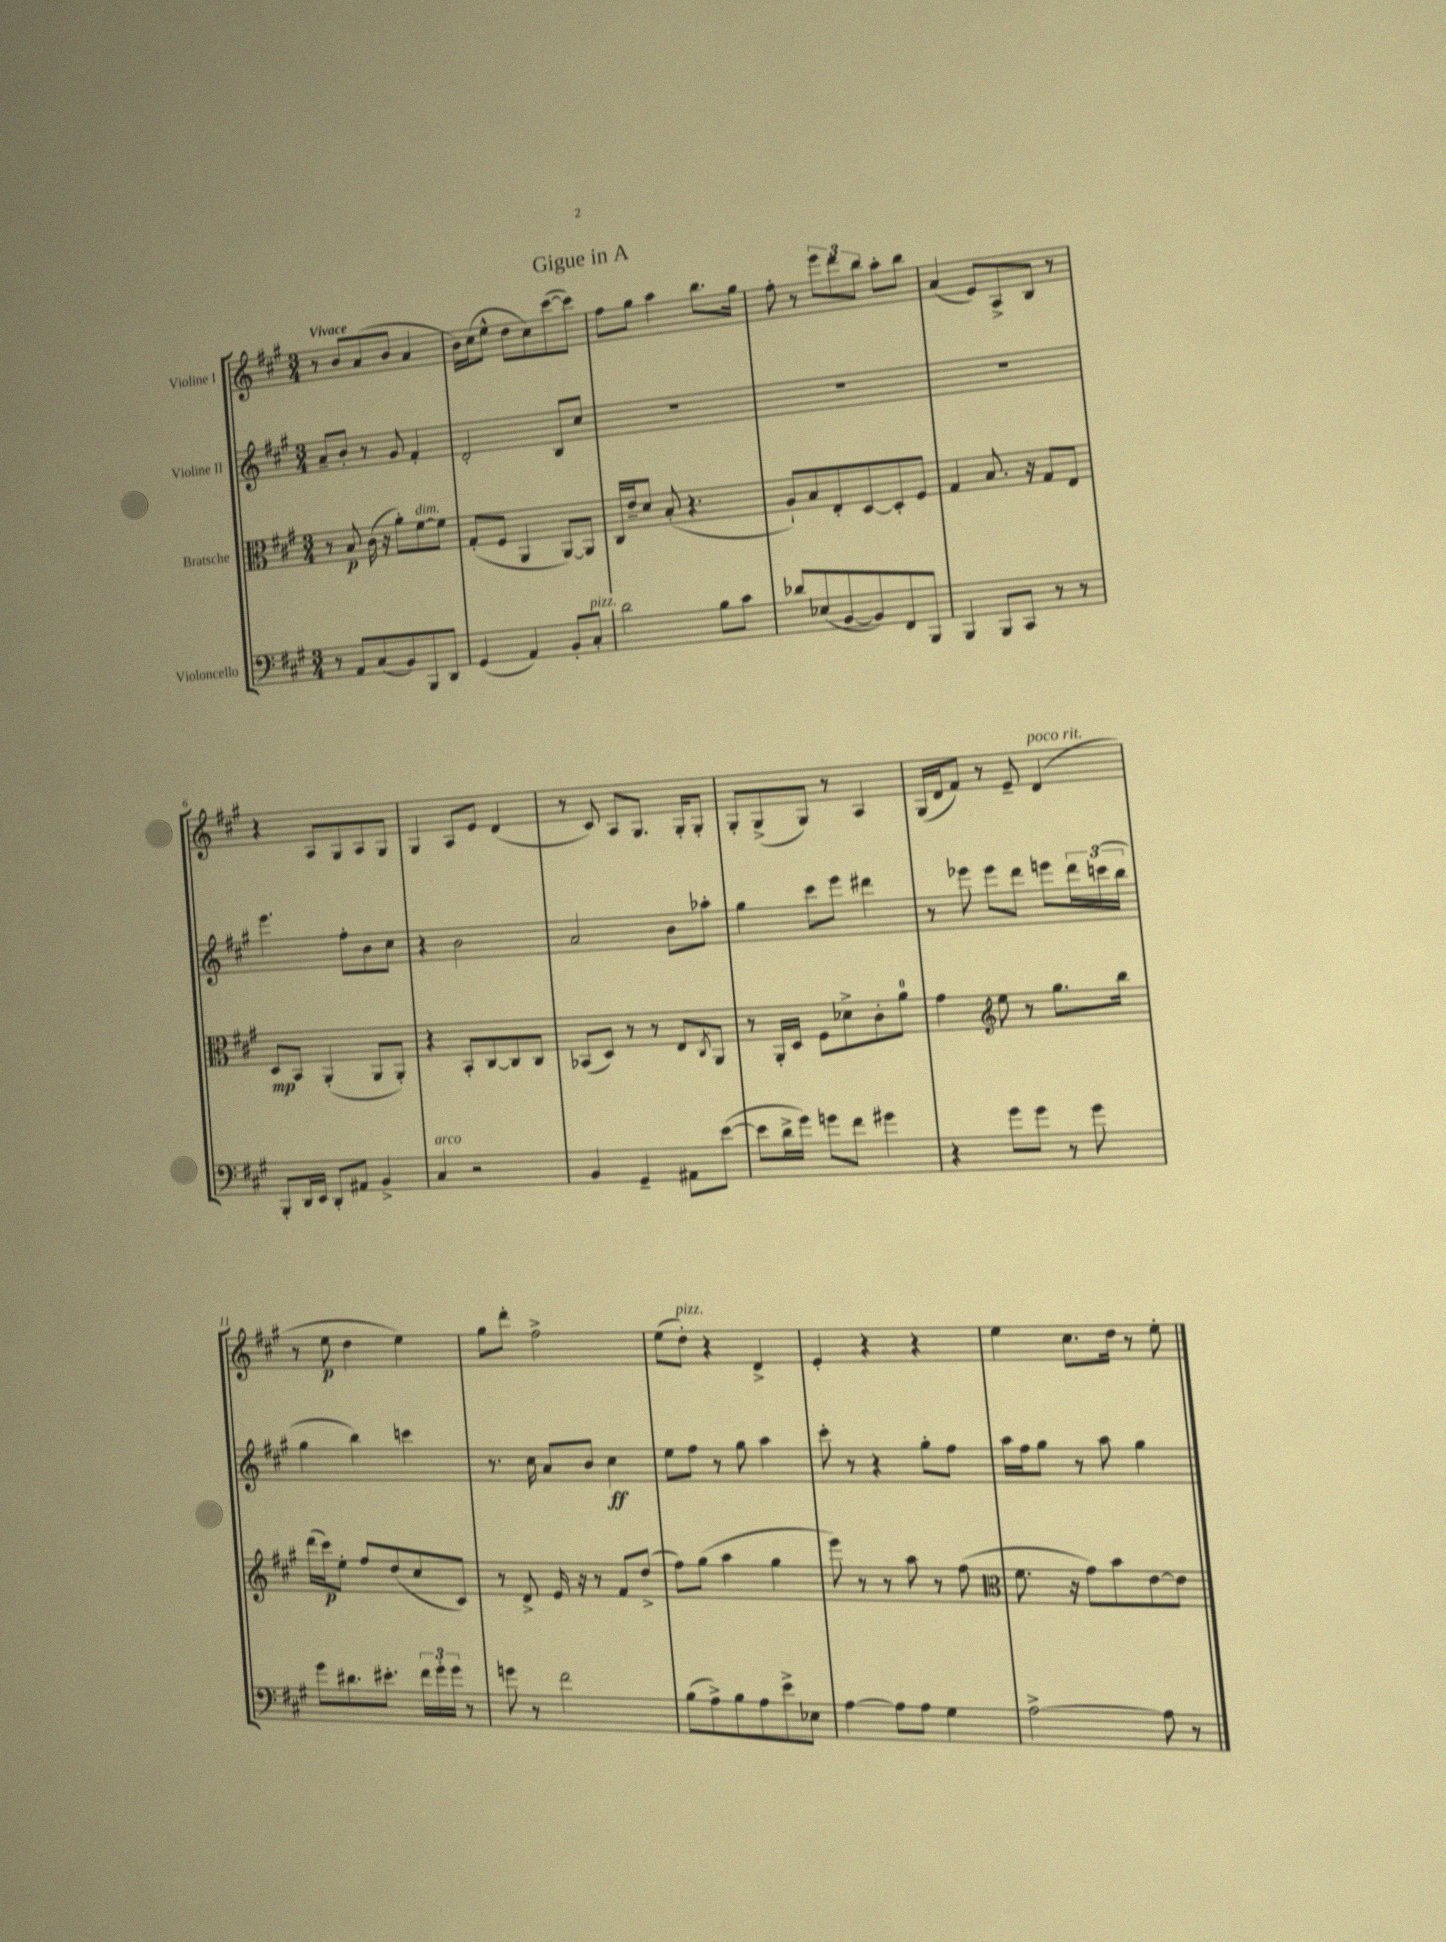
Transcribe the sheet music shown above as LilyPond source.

\header { title = "Gigue in A" }
<<
\new StaffGroup <<
\new Staff = "s0" \with { instrumentName = "Violine I" } {
    \clef treble \key a \major \numericTimeSignature \time 3/4 \tempo "Vivace"
    r8 b'8 a'8( b'8 a'4 |
    b'16) cis''16( e''8-^ d''8 cis''8) cis'''8~( cis'''8) |
    fis''8 gis''8 a''4 b''8. gis''16 |
    fis''8-. r8 \tuplet 3/2 { e'''8 d'''8 b''8 } a''8-. b''8 |
    a'4( e'8) a8-> b8 r8 |
    r4 a8 gis8 a8 gis8 |
    gis4 a8 e'8 d'4( |
    r8 cis'8) a8 gis8. gis16-. gis8-. |
    gis8-. gis8->( gis8) r8 a4 |
    gis16( d'16 fis'8) r8 e'8-- d'4^\markup { \italic "poco rit." }( |
    r8 e''8\p d''4 e''4) |
    gis''8 d'''8-. fis''2-> |
    e''8( d''8-.^\markup { \italic "pizz." }) r4 d'4-> |
    e'4-. r4 r4 |
    e''4 cis''8. d''16 r8 e''8-. \bar "|." |
}
\new Staff = "s1" \with { instrumentName = "Violine II" } {
    \clef treble \key a \major \numericTimeSignature \time 3/4
    a'8-- b'8-. r8 gis'8 fis'4-. |
    d'2-. b8 cis''8 |
    R2. |
    R2. |
    R2. |
    e'''4. fis''8-. b'8 cis''8 |
    r4 b'2 |
    a'2 b'8 aes''8-. |
    gis''4 cis'''8 e'''8 dis'''4 |
    r8 ees'''8 ees'''8 d'''8 e'''8 \tuplet 3/2 { d'''16 c'''16( b''16 } |
    gis''4 b''4) c'''4 |
    r8. cis''16 a'8 b'8 cis''4\ff |
    e''8 fis''8 r8 gis''8 a''4 |
    cis'''8-. r8 r4 gis''8-. fis''8 |
    a''16 fis''16 gis''8 r8 a''8 gis''4 \bar "|." |
}
\new Staff = "s2" \with { instrumentName = "Bratsche" } {
    \clef alto \key a \major \numericTimeSignature \time 3/4
    r8 b8\p cis'16( r16 a'8-.) fis'8~^\markup { \italic "dim." } fis'8 |
    gis8-.( fis8 a,4 a,8~) a,8 |
    cis16 e'16-- d'8 b8-.( r4. |
    a8-!) b8 e8-. d8~ d8-. fis8 |
    gis4 b8. r16 gis8 e8 |
    d8\mp b,8 a,4-.( a,8 a,8-.) |
    r4 b,8-. cis8~ cis8 cis8 |
    bes,8( d8) r8 r8 e8 \acciaccatura { cis8 } a,8 |
    r8 a,16-. d16 fis8 des'8-> cis'8-. a'8-0 |
    gis'4 \clef treble e''8 r8 gis''8. b''16 |
    d'''16( cis'''16\p) e''8-. fis''8 d''8( cis''8 cis'8) |
    r8 d'8-> e'16 r16 r8 fis'8 d''8->( |
    fis''8) gis''8( a''4 gis''4 |
    e'''8) r8 r8 a''8 r8 fis''8( |
    \clef alto fis'8. r16 gis'8) b'8 e'8~ e'8 \bar "|." |
}
\new Staff = "s3" \with { instrumentName = "Violoncello" } {
    \clef bass \key a \major \numericTimeSignature \time 3/4
    r8 a,8 cis8( b,8) b,,8 d,8 |
    gis,4( a,4) b,8-. cis8-.^\markup { \italic "pizz." } |
    d'2 b8 cis'8 |
    des'8 ees8( b,8~ b,8) fis,8 b,,8 |
    b,,4 b,,8 cis,8 r8 r8 |
    b,,8-. d,16 e,16 d,8-. ais,8 b,4-> |
    cis4^\markup { \italic "arco" } r2 |
    b,4 gis,4-- ais,8 e'8~( |
    e'8 d'16-> gis'16) g'8 fis'8 gis'4 |
    r4 gis'8 gis'8 r8 gis'8 |
    gis'8 dis'8. eis'8.-. \tuplet 3/2 { fis'16 gis'16-. gis'16 } r8 |
    g'8 r8 fis'2 |
    b8( a8->) b8 a8 e'8-> ees8 |
    a4~ a8 a8 gis4 |
    a2~-> a8 r8 \bar "|." |
}
>>
>>
